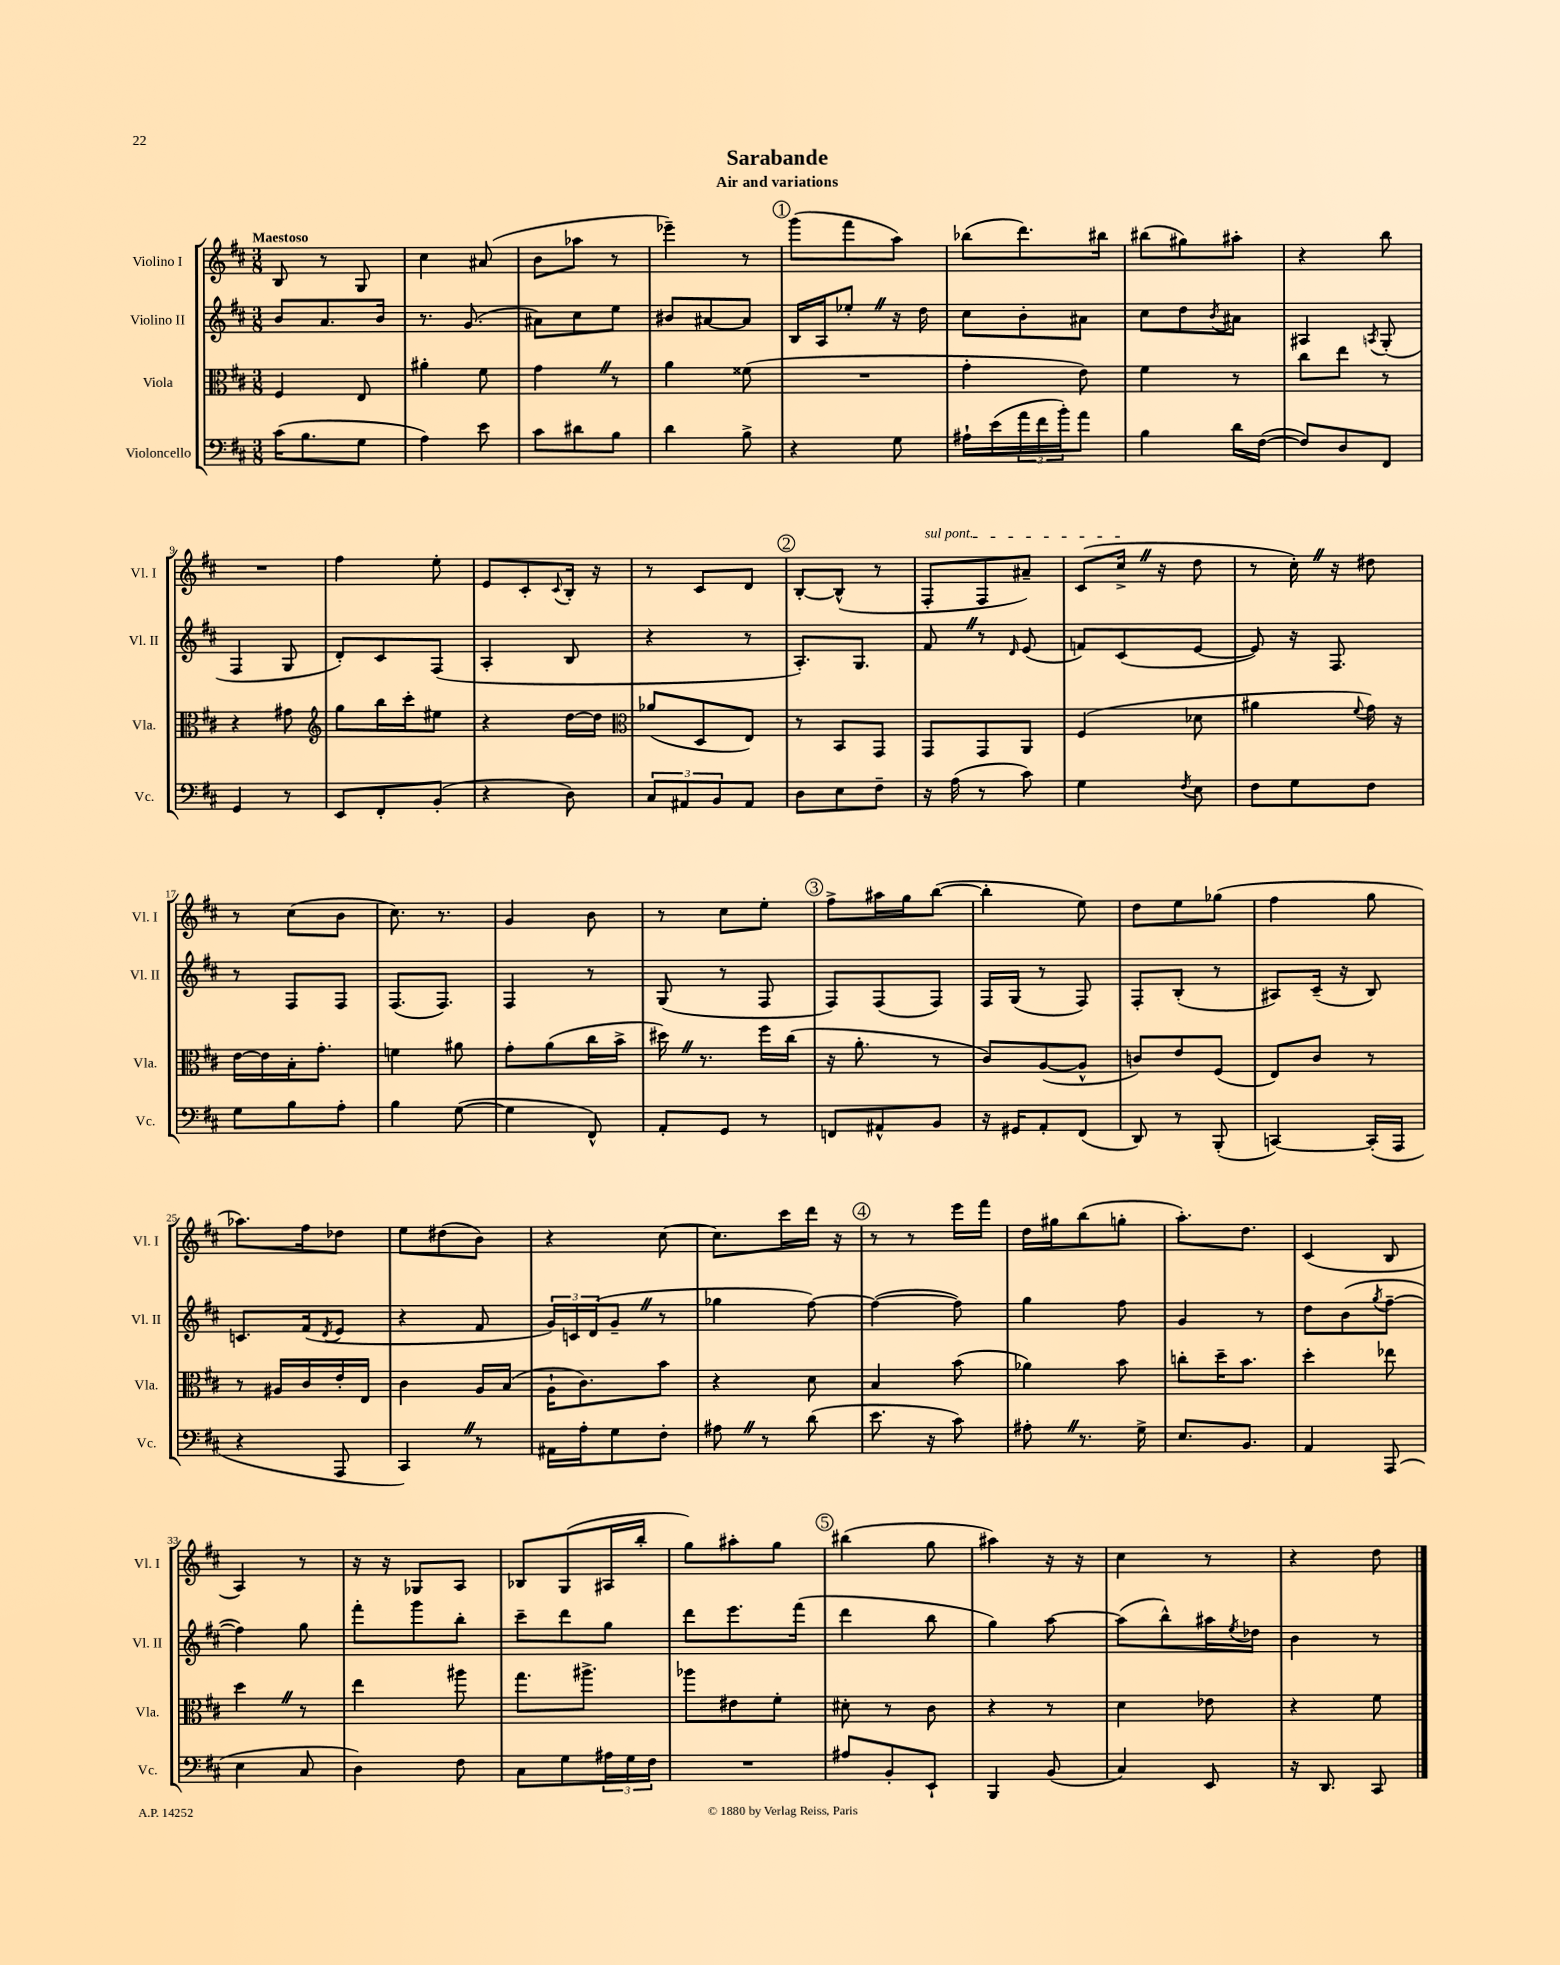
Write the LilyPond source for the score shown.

\header { title = "Sarabande" subtitle = "Air and variations" }
<<
\new StaffGroup <<
\new Staff = "s0" \with { instrumentName = "Violino I" shortInstrumentName = "Vl. I" } {
    \clef treble \key d \major \numericTimeSignature \time 3/8 \tempo "Maestoso"
    b8 r8 g8 |
    cis''4 ais'8( |
    b'8 aes''8 r8 |
    ees'''4--) r8 |
    \mark \markup { \circle "1" } g'''8( fis'''8 a''8) |
    bes''8( d'''8.) bis''16 |
    bis''8( gis''8) ais''8-. |
    r4 b''8 |
    R4. |
    fis''4 e''8-. |
    e'8 cis'8-. \appoggiatura { cis'8 } b16-. r16 |
    r8 cis'8 d'8 |
    \mark \markup { \circle "2" } b8~-. b8-^( r8 |
    \once \override TextSpanner.bound-details.left.text = \markup { \italic "sul pont." } fis8-.\startTextSpan fis8 ais'8--) |
    cis'8( cis''16->\stopTextSpan \once \override BreathingSign.text = \markup { \musicglyph "scripts.caesura.straight" } \breathe r16 d''8 |
    r8 cis''16-.) \once \override BreathingSign.text = \markup { \musicglyph "scripts.caesura.straight" } \breathe r16 dis''8 |
    r8 cis''8( b'8 |
    cis''8.) r8. |
    g'4 b'8 |
    r8 cis''8 e''8-. |
    \mark \markup { \circle "3" } fis''8-> ais''16 g''16 b''8~( |
    b''4-. e''8) |
    d''8 e''8 ges''8( |
    fis''4 g''8 |
    aes''8.) fis''16 des''8 |
    e''8 dis''8( b'8) |
    r4 cis''8~ |
    cis''8. cis'''16 d'''16 r16 |
    \mark \markup { \circle "4" } r8 r8 e'''16 fis'''16 |
    d''16 gis''16 b''8( g''8-. |
    a''8.-.) d''8. |
    cis'4( b8 |
    a4) r8 |
    r16 r16 ges8 a8 |
    bes8 g8( ais16 b''16-. |
    g''8) ais''8-. g''8 |
    \mark \markup { \circle "5" } bis''4( g''8 |
    ais''4) r16 r16 |
    cis''4 r8 |
    r4 d''8 \bar "|." |
}
\new Staff = "s1" \with { instrumentName = "Violino II" shortInstrumentName = "Vl. II" } {
    \clef treble \key d \major \numericTimeSignature \time 3/8
    b'8 a'8. b'16 |
    r8. g'8.( |
    ais'8) cis''8 e''8 |
    bis'8 ais'8~ ais'8 |
    \mark \markup { \circle "1" } b16 a16 ees''8-. \once \override BreathingSign.text = \markup { \musicglyph "scripts.caesura.straight" } \breathe r16 d''16 |
    cis''8 b'8-. ais'8 |
    cis''8 d''8 \acciaccatura { b'8 } ais'8 |
    ais4 \acciaccatura { a8 } g8-.( |
    fis4 g8 |
    d'8-.) cis'8 fis8( |
    a4-. b8 |
    r4 r8 |
    \mark \markup { \circle "2" } a8.-.) g8. |
    fis'8 \once \override BreathingSign.text = \markup { \musicglyph "scripts.caesura.straight" } \breathe r8 \grace { d'16 } e'8( |
    f'8) cis'8( e'8~ |
    e'8) r16 fis8. |
    r8 fis8 fis8 |
    fis8.( fis8.) |
    fis4 r8 |
    g8( r8 fis8 |
    \mark \markup { \circle "3" } fis8) fis8( fis8) |
    fis16 g16( r8 fis8) |
    fis8-. b8-.( r8 |
    ais8) cis'16--( r16 b8) |
    c'8. fis'16( \acciaccatura { d'8 } e'8 |
    r4 fis'8 |
    \tuplet 3/2 { g'16) c'16 d'16( } g'8-- \once \override BreathingSign.text = \markup { \musicglyph "scripts.caesura.straight" } \breathe r8 |
    ges''4 fis''8~) |
    \mark \markup { \circle "4" } fis''4~( fis''8) |
    g''4 fis''8 |
    g'4 r8 |
    d''8 b'8( \acciaccatura { g''8 } fis''8~-- |
    fis''4) g''8 |
    fis'''8-. g'''8 b''8-. |
    cis'''8-- d'''8 g''8 |
    d'''8 e'''8. fis'''16( |
    \mark \markup { \circle "5" } d'''4 b''8 |
    g''4) a''8~ |
    a''8( b''8-^) ais''16 \acciaccatura { e''8 } des''16 |
    b'4 r8 \bar "|." |
}
\new Staff = "s2" \with { instrumentName = "Viola" shortInstrumentName = "Vla." } {
    \clef alto \key d \major \numericTimeSignature \time 3/8
    fis4 e8 |
    ais'4-. fis'8 |
    g'4 \once \override BreathingSign.text = \markup { \musicglyph "scripts.caesura.straight" } \breathe r8 |
    a'4 fisis'8( |
    \mark \markup { \circle "1" } R4. |
    g'4-. e'8) |
    fis'4 r8 |
    cis''8 e''8 r8 |
    r4 gis'8 |
    \clef treble g''8 b''16 cis'''16-. eis''8 |
    r4 d''16~ d''16 |
    \clef alto aes'8( d8 e8) |
    \mark \markup { \circle "2" } r8 b,8 g,8 |
    g,8 g,8 a,8 |
    fis4( des'8 |
    ais'4 \appoggiatura { fis'8 } g'16) r16 |
    e'16~ e'16 b16-. g'8.-. |
    f'4 ais'8 |
    g'8-. a'8( cis''16 b'16-> |
    dis''16) \once \override BreathingSign.text = \markup { \musicglyph "scripts.caesura.straight" } \breathe r8. fis''16 cis''16( |
    \mark \markup { \circle "3" } r16 a'8.-. r8 |
    cis'8) a8~( a8-^ |
    c'8) e'8 fis8( |
    e8) cis'8 r8 |
    r8 ais16 cis'16 e'16-. e16 |
    cis'4 a16 b16( |
    a16-! cis'8.) b'8 |
    r4 d'8 |
    \mark \markup { \circle "4" } b4 b'8( |
    aes'4) b'8 |
    c''8-. d''16-- b'8. |
    d''4-. ees''8 |
    d''4 \once \override BreathingSign.text = \markup { \musicglyph "scripts.caesura.straight" } \breathe r8 |
    e''4 ais''8 |
    g''8. ais''8.-> |
    aes''8 eis'8 fis'8-. |
    \mark \markup { \circle "5" } dis'8-. r8 cis'8 |
    r4 r8 |
    d'4 ees'8 |
    r4 fis'8 \bar "|." |
}
\new Staff = "s3" \with { instrumentName = "Violoncello" shortInstrumentName = "Vc." } {
    \clef bass \key d \major \numericTimeSignature \time 3/8
    cis'16( b8. g8 |
    a4) e'8 |
    cis'8 dis'8 b8 |
    d'4 b8-> |
    \mark \markup { \circle "1" } r4 g8 |
    ais16-! e'16( \tuplet 3/2 { a'16 fis'16 b'16-.) } a'8 |
    b4 d'16 fis16~( |
    fis8) d8 fis,8 |
    g,4 r8 |
    e,8 fis,8-. b,8-.( |
    r4 d8) |
    \tuplet 3/2 { cis8 ais,8 b,8 } ais,8 |
    \mark \markup { \circle "2" } d8 e8 fis8-- |
    r16 a16( r8 cis'8) |
    g4 \acciaccatura { fis8 } e8 |
    fis8 g8 fis8 |
    g8 b8 a8-. |
    b4 g8~( |
    g4 fis,8-^) |
    a,8-. g,8 r8 |
    \mark \markup { \circle "3" } f,8 ais,8-^ b,8 |
    r16 gis,16 a,8-. fis,8( |
    d,8) r8 b,,8-.( |
    c,4~) c,16-.( a,,16 |
    r4 a,,8 |
    cis,4) \once \override BreathingSign.text = \markup { \musicglyph "scripts.caesura.straight" } \breathe r8 |
    ais,16 a16-. g8 fis8-. |
    ais8 \once \override BreathingSign.text = \markup { \musicglyph "scripts.caesura.straight" } \breathe r8 d'8( |
    \mark \markup { \circle "4" } e'8. r16 cis'8) |
    ais8-. \once \override BreathingSign.text = \markup { \musicglyph "scripts.caesura.straight" } \breathe r8. g16-> |
    e8. b,8. |
    a,4 a,,8( |
    e4 cis8 |
    d4) fis8 |
    cis8 g8 \tuplet 3/2 { ais16 g16 fis16 } |
    R4. |
    \mark \markup { \circle "5" } ais8 b,8-. e,8-! |
    b,,4 b,8( |
    cis4) e,8 |
    r16 d,8. cis,8 \bar "|." |
}
>>
>>
